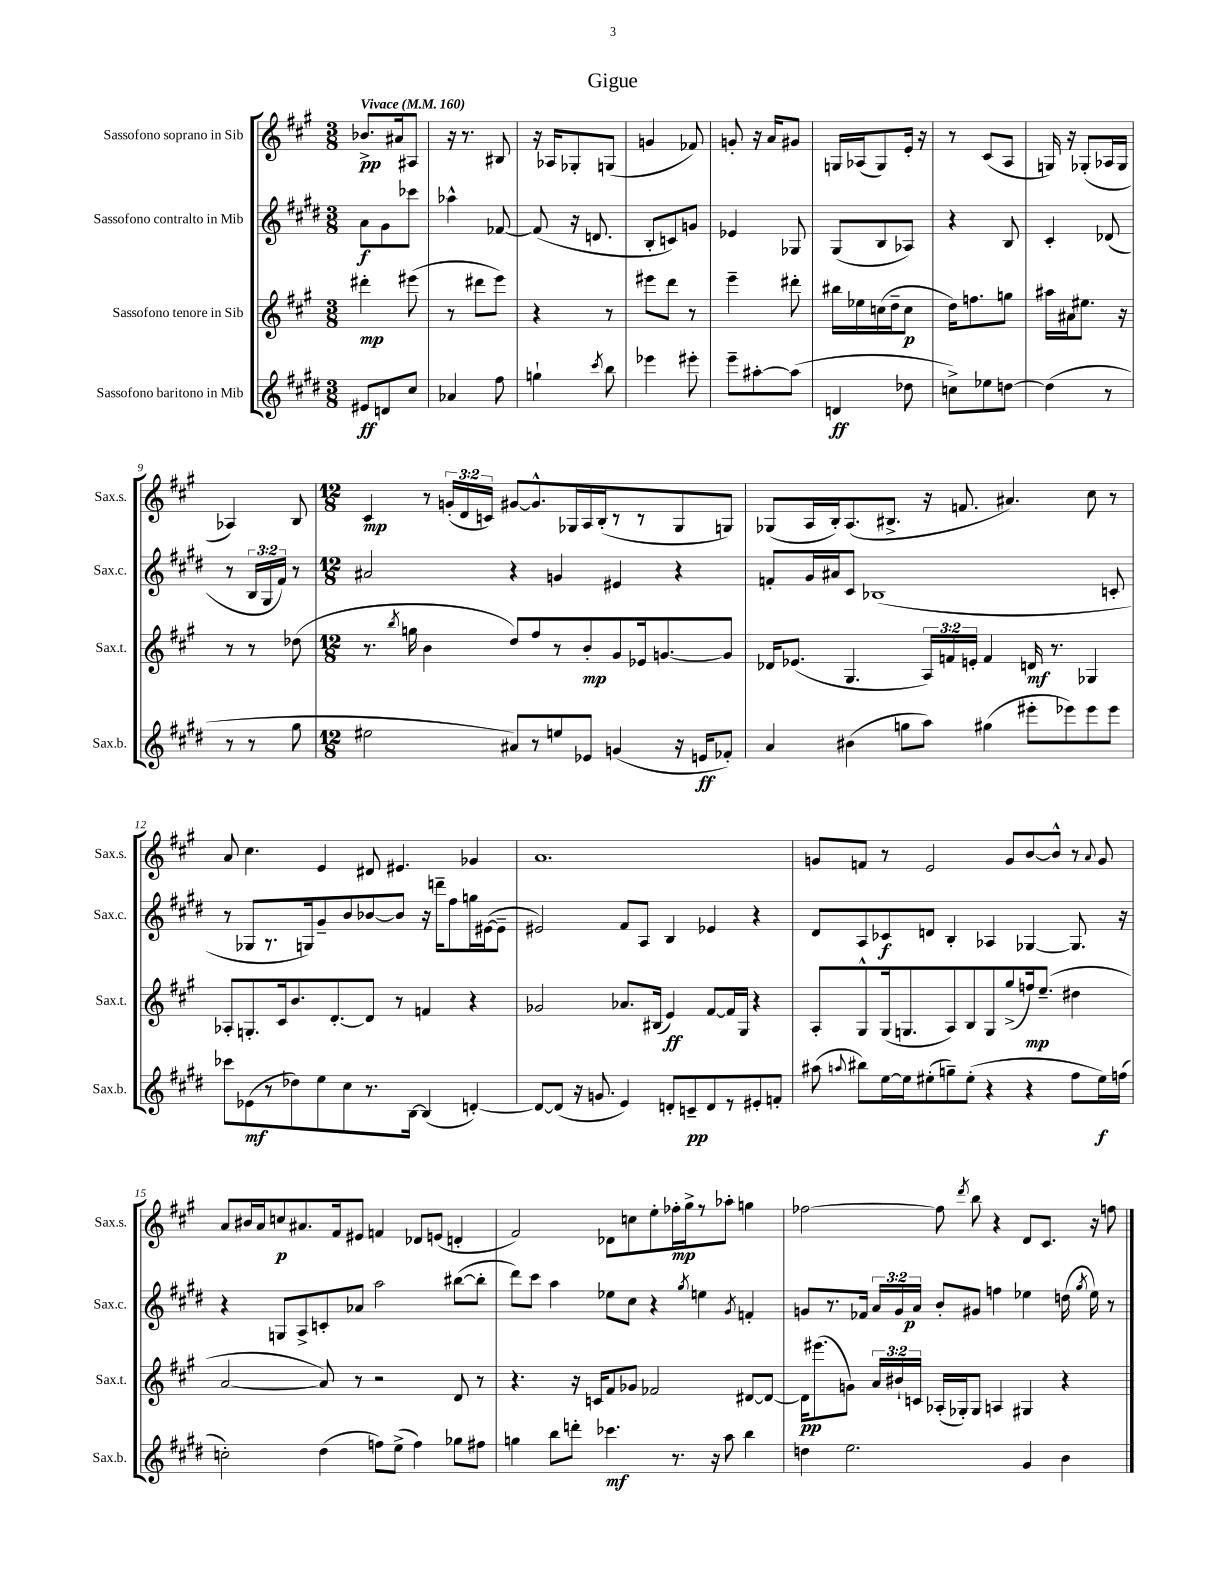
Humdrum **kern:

**kern	**kern	**kern	**kern
*staff4	*staff3	*staff2	*staff1
*clefG2	*clefG2	*clefG2	*clefG2
*k[f#c#g#d#]	*k[f#c#g#]	*k[f#c#g#d#]	*k[f#c#g#]
*M3/8	*M3/8	*M3/8	*M3/8
*MM160	*MM160	*MM160	*MM160
8e#	4ddd#'	8a	8.b-^
8d	.	8g#	.
.	.	.	16a#
8cc#	(8eee#	8ccc-	8A#
=	=	=	=
4a-	8r	4aa-^^	16r
.	.	.	8.r
.	8ddd#	.	.
8ff#	8eee)	[8f-	8B#
=	=	=	=
4gg`	4r	(8f-]	16r
.	.	.	16A-
.	.	16r	8G-'
.	.	8.d	.
8qccc#	.	.	.
8bb	8r	.	(8G
=	=	=	=
4eee-	8eee#	8B'	4g
.	8ddd	8c)	.
8eee#'	8r	8g	8f-)
=	=	=	=
8eee~	4eee~	4e-	8g'
[8aa#'	.	.	16r
.	.	.	16a
(8aa#]	8ddd#'	8G-	8g#
=	=	=	=
4d	16bb#	(8G#	16G
.	16ee-	.	(16A-
.	(16cc	8B	8G)
.	16dd~	.	.
8dd-	8cc	8A-)	16e'
.	.	.	16r
=	=	=	=
8cc^)	16dd)	4r	8r
.	8.ff	.	.
8ee-	.	.	(8c#
[8dd	8gg	8B	8A
=	=	=	=
(4dd]	16aa#	4c#'	16G)
.	16a#	.	16r
.	8.ee#	.	(8G-'
8r	.	(8d-	16A-
.	16r	.	16G-
=	=	=	=
8r	8r	8r	4A-)
8r	8r	24B	.
.	.	24G#	.
.	.	24f#)	.
8gg#	(8dd-	8r	8B
=	=	=	=
*M12/8	*M12/8	*M12/8	*M12/8
2ee#	8.r	2a#	4c#
.	8qbb	.	.
.	16gg	.	.
.	4b	.	8r
.	.	.	(24g'
.	.	.	24d
.	.	.	24c)
8a#)	8dd)	4r	[8g#
8r	8ff#	.	8.g#^^]
8ee	8r	4g	.
.	.	.	16G-
8e-	8b'	.	16A
.	.	.	(16B'
(4g	8g#	4e#	8r
.	16e-	.	8r
.	[8.g	.	.
16r	.	4r	8G-
16e	.	.	.
8f-')	8g]	.	8G)
=	=	=	=
4a	16d-	8f'	(8G-
.	(8.e-	.	.
.	.	16g#	16A
.	.	16a#	16B')
(4b#	4.G#	8c#	(8.A
.	.	(1B-	.
.	.	.	8.B#^
8gg	.	.	.
8aa)	24A)	.	16r
.	24f	.	.
.	.	.	8.f
.	24e'	.	.
(4gg#	4f	.	.
.	.	.	4.a#)
8eee#'	16d	.	.
.	8.r	.	.
8eee-)	.	.	.
8eee-	4G-	.	8cc#
8eee-	.	8c'	8r
=	=	=	=
8ccc-	8A-'	8r	8a
(8e-	8.G'	8G-	4.cc#
8r	.	8.r	.
.	16c#	.	.
8dd-)	8.b	.	.
.	.	16G)	.
8ee	.	8g#~	4e
.	[8.d'	.	.
8cc#	.	8b	.
8.r	8d]	[8b-	8d#
.	8r	8b-]	4.e#
[16B	.	.	.
(4B]	4f	16r	.
.	.	16ddd~	.
.	.	8ff#	.
[4d')	4r	16gg	4g-
.	.	([16e#	.
.	.	8e#~]	.
=	=	=	=
8d_	2g-	2e#)	1.a
(8d]	.	.	.
16r	.	.	.
8.g	.	.	.
4e)	8.a-	8f#	.
.	.	8A	.
.	(16B#	.	.
8d'	4e)	4B	.
8c~	.	.	.
8d	[8f#	4e-	.
8r	16f#]	.	.
.	16G#	.	.
8e#'	4r	4r	.
8f'	.	.	.
=	=	=	=
(8aa#	8A'	8d#	8g
8qqaa	.	.	.
8bb#)	8G#^^	8A	8f
[16ee	(16G#	8c-	8r
16ee]	8.G	.	.
(8ee#'	.	8d	2e
8gg~)	8A)	4B'	.
(8ee#'	8B	.	.
4r	8G	4A-	.
.	(8gg#^	.	8g
4r	16ff)	[4G-	[8b
.	(8.ee~	.	.
.	.	.	8b^^]
8ff#	4dd#	8.G-]	8r
.	.	.	8qqa
16ee#)	.	.	8g
(16ff	.	16r	.
=	=	=	=
2cc')	[2a	4r	8a
.	.	.	16b#
.	.	.	16a
.	.	8G	8cc
.	.	8A^	8.a#
(4dd#	8a])	8c'	.
.	.	.	16f#
.	8r	8a-	8e#
8ff)	2r	2aa	4f
(8ee^	.	.	.
4ff)	.	.	8d-
.	.	.	(8e
8gg-	8d	([8bb#	4d'
8ff#	8r	8bb#']	.
=	=	=	=
4gg	4.r	8ddd#)	2f#)
.	.	8ccc#	.
8bb	.	4aa	.
8ddd'	16r	.	.
.	16c	.	.
4.ccc-	8f#	8ee-	8d-
.	8g-	8cc#	8cc
.	2f-	4r	8ee'
8.r	.	.	16ff-'
.	.	.	16gg#^
.	.	8qgg#	.
.	.	4ee	8r
16r	.	.	.
8aa	.	.	8aa-'
.	.	8qg#	.
4bb	[8d#	4f'	4gg
.	8d#_	.	.
=	=	=	=
4dd	16d#]	8g	[2ff-
.	(8.eee#	.	.
.	.	8.r	.
2.ee	8g)	.	.
.	.	16f-	.
.	24a	24a	.
.	24b#`	24g	.
.	24c	24a	.
.	(16A-'	8b'	8ff-]
.	16G-')	.	.
.	.	.	8qddd
.	8G-	8g#	8bb
.	4A	4ff	4r
4g#	4G#	4ee-	8d
.	.	.	8.c#
4b	4r	(16dd	.
.	.	8qgg#	.
.	.	16ee-)	16r
.	.	8r	8ff
==	==	==	==
*-	*-	*-	*-
